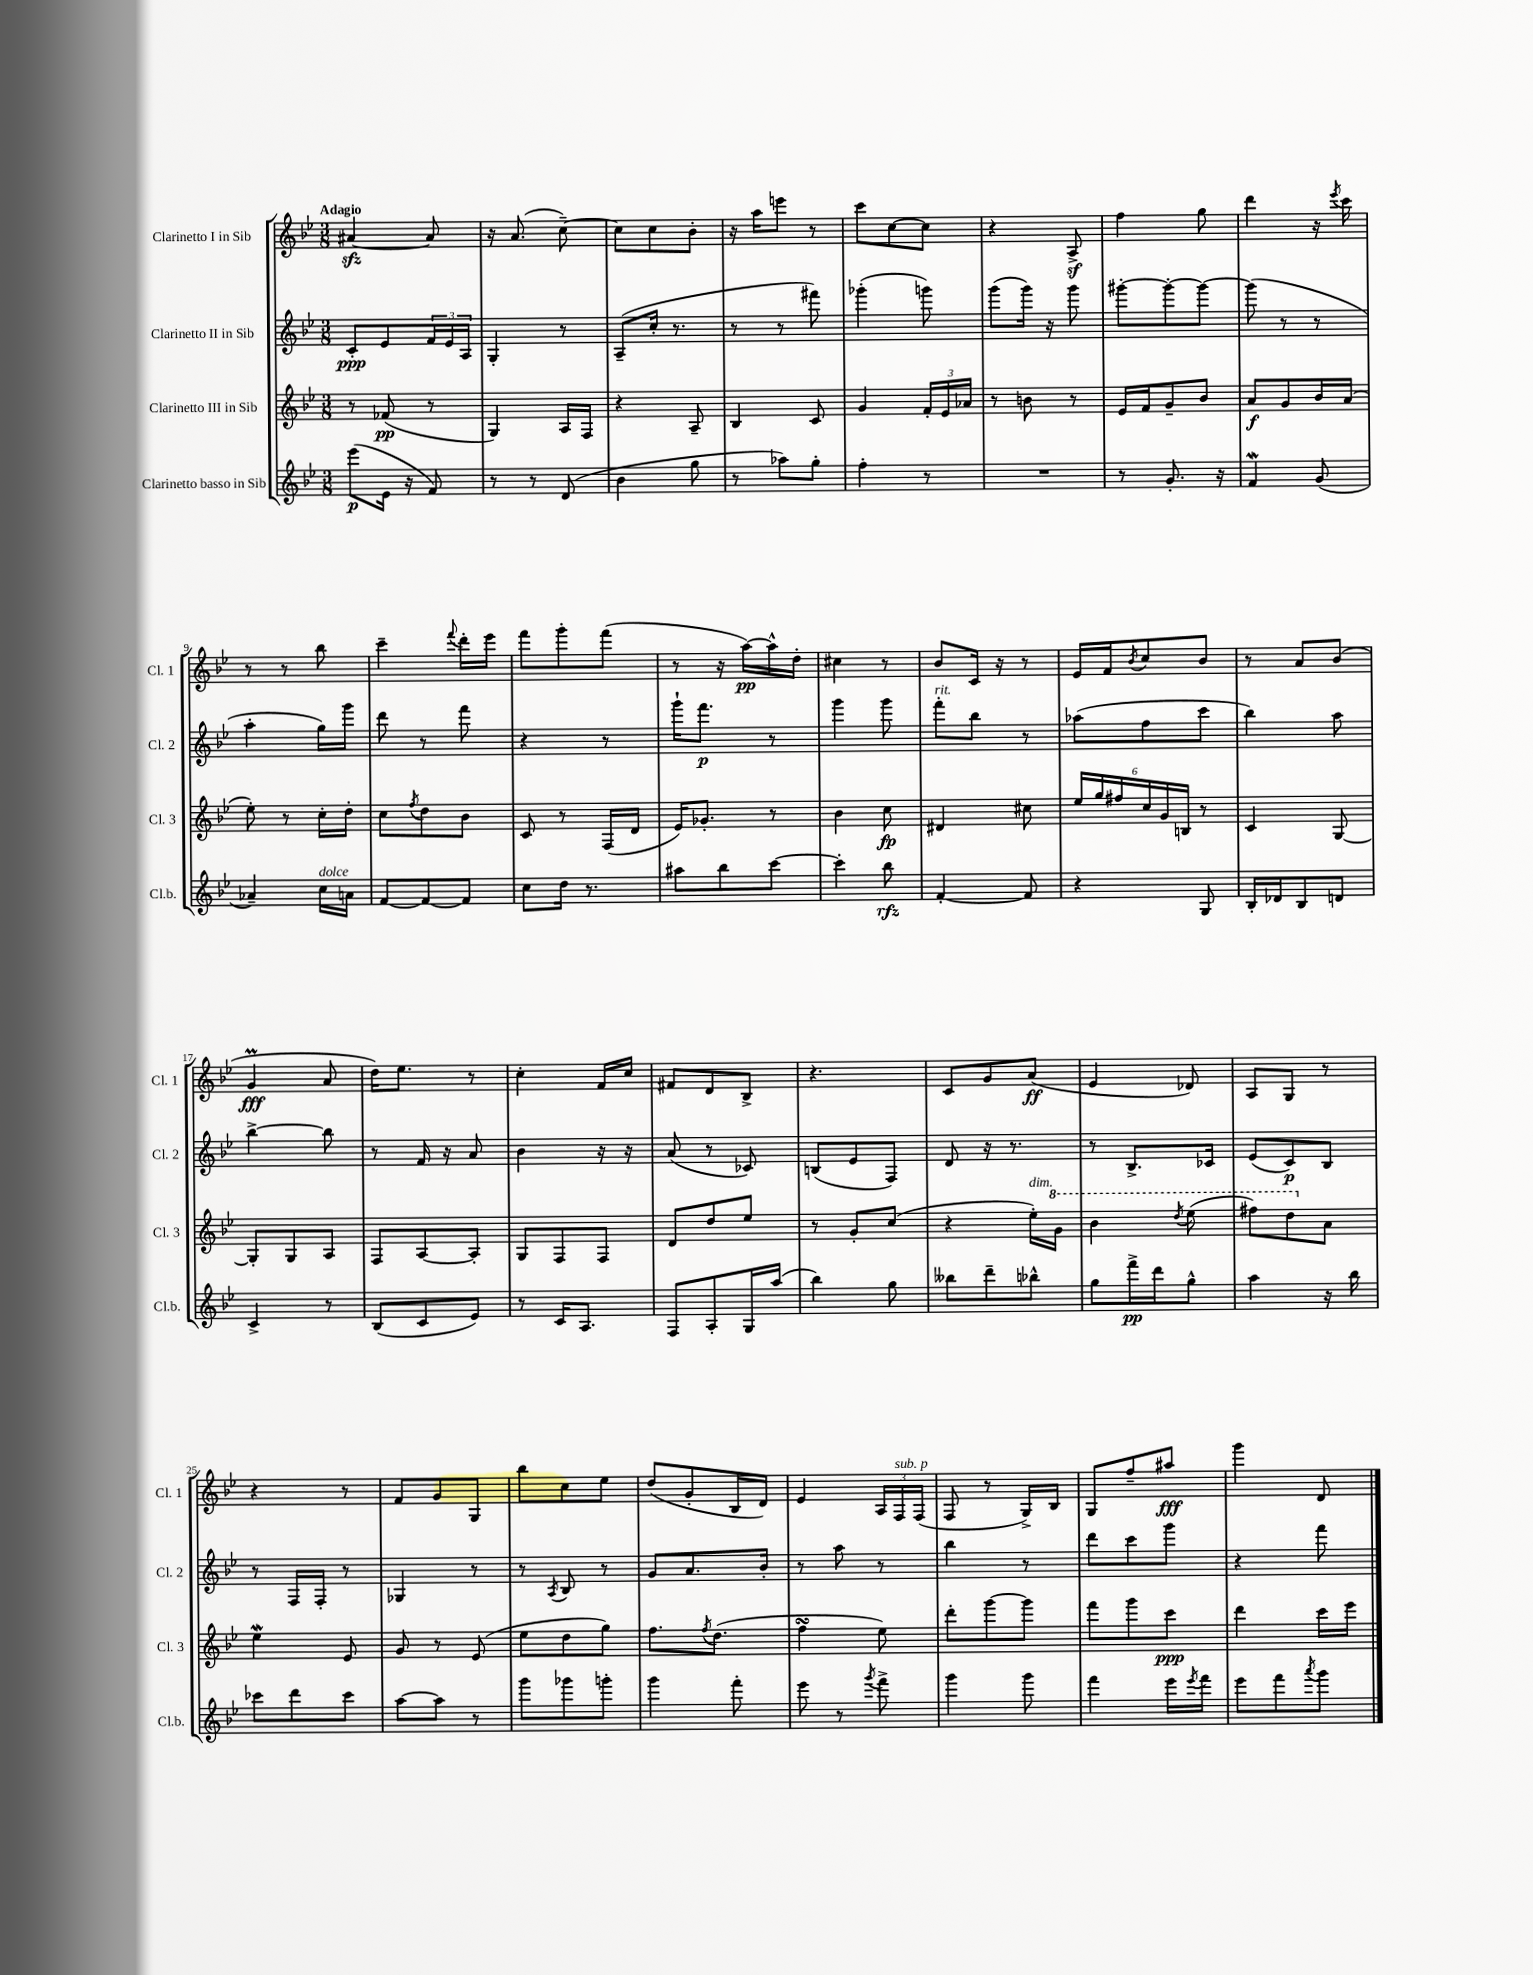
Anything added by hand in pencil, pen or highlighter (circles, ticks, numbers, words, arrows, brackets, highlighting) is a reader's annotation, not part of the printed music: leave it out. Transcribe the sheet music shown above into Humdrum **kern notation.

**kern	**dynam	**kern	**dynam	**kern	**dynam	**kern	**dynam
*part4	*part4	*part3	*part3	*part2	*part2	*part1	*part1
*staff4	*staff4	*staff3	*staff3	*staff2	*staff2	*staff1	*staff1
*I"Clarinetto basso in Sib	*	*I"Clarinetto III in Sib	*	*I"Clarinetto II in Sib	*	*I"Clarinetto I in Sib	*
*I'Cl.b.	*	*I'Cl. 3	*	*I'Cl. 2	*	*I'Cl. 1	*
*clefG2	*	*clefG2	*	*clefG2	*	*clefG2	*
*k[b-e-]	*	*k[b-e-]	*	*k[b-e-]	*	*k[b-e-]	*
*M3/8	*	*M3/8	*	*M3/8	*	*M3/8	*
=1	=1	=1	=1	=1	=1	=1	=1
!	!	!	!	!	!	!LO:TX:a:B:t=Adagio	!
(8eee-\L	p	8r	.	8c'/L	ppp	[4a#Xzz/	.
16e-\Jk	.	(8f-X/	pp	8e-/	.	.	.
16r	.	.	.	.	.	.	.
8f/)	.	8r	.	24f/L	.	8a#/]	.
.	.	.	.	24e-/	.	.	.
.	.	.	.	24A/JJ	.	.	.
=2	=2	=2	=2	=2	=2	=2	=2
8r	.	4G/)	.	4G'/	.	16r	.
.	.	.	.	.	.	(8.a/	.
8r	.	.	.	.	.	.	.
(8d/	.	16A/LL	.	8r	.	[8cc~\)	.
.	.	16F/JJ	.	.	.	.	.
=3	=3	=3	=3	=3	=3	=3	=3
4b-\	.	4r	.	(8A~/L	.	8cc\L]	.
.	.	.	.	16cc'/Jk	.	8cc\	.
.	.	.	.	8.r	.	.	.
8gg\	.	8A~/	.	.	.	8b-'\J	.
=4	=4	=4	=4	=4	=4	=4	=4
8r	.	4B-/	.	8r	.	16r	.
.	.	.	.	.	.	16aa\KL	.
8aa-X\L)	.	.	.	8r	.	8eeen\J	.
8gg'\J	.	8c/	.	8fff#X\)	.	8r	.
=5	=5	=5	=5	=5	=5	=5	=5
4ff'\	.	4g/	.	(4ggg-X'\	.	8ccc\L	.
.	.	.	.	.	.	[8cc\	.
8r	.	24f'/LL	.	8gggn\)	.	8cc\J]	.
.	.	24e-/	.	.	.	.	.
.	.	24a-X/JJ	.	.	.	.	.
=6	=6	=6	=6	=6	=6	=6	=6
4.r	.	8r	.	(8ggg\L	.	4r	.
.	.	8bn\	.	16ggg\Jk)	.	.	.
.	.	.	.	16r	.	.	.
.	.	8r	.	8ggg\	.	8Az^/	.
=7	=7	=7	=7	=7	=7	=7	=7
8r	.	16e-/LL	.	[8ggg#X'\L	.	4ff\	.
.	.	16f/J	.	.	.	.	.
8.g'/	.	8g~/	.	8ggg#'\_	.	.	.
.	.	8b-/J	.	8ggg#\J_	.	8gg\	.
16r	.	.	.	.	.	.	.
=8	=8	=8	=8	=8	=8	=8	=8
4fW/	.	8a/L	f	(8ggg#\]	.	4ddd\	.
.	.	8g/	.	8r	.	.	.
(8g/	.	16b-/L	.	8r	.	16r	.
.	.	.	.	.	.	8qeee-/	.
.	.	(16a/JJ	.	.	.	16ccc\	.
!!LO:LB:g=z
=9	=9	=9	=9	=9	=9	=9	=9
4a-X~/)	.	8ee-'\)	.	4aa'\	.	8r	.
.	.	8r	.	.	.	8r	.
!LO:TX:a:i:t=dolce	!	!	!	!	!	!	!
16cc\LL	.	16cc'\LL	.	16gg\LL)	.	8bb-\	.
16an\JJ	.	16dd'\JJ	.	16ggg\JJ	.	.	.
=10	=10	=10	=10	=10	=10	=10	=10
[8f/L	.	8cc\L	.	8ddd\	.	4ccc~\	.
.	.	8qff/	.	.	.	.	.
8f/_	.	8dd\	.	8r	.	.	.
.	.	.	.	.	.	8qqfff/	.
8f/J]	.	8b-\J	.	8fff\	.	16ddd'\LL	.
.	.	.	.	.	.	16eee-\JJ	.
=11	=11	=11	=11	=11	=11	=11	=11
8cc\L	.	8c/	.	4r	.	8fff\L	.
16dd\Jk	.	8r	.	.	.	8ggg'\	.
8.r	.	.	.	.	.	.	.
.	.	(16F/LL	.	8r	.	(8fff\J	.
.	.	16d/JJ	.	.	.	.	.
=12	=12	=12	=12	=12	=12	=12	=12
8aa#X\L	.	16e-/KL)	.	16ggg`\KL	.	8r	.
.	.	8.g-X'/J	.	8.fff\J	p	.	.
8bb-\	.	.	.	.	.	16r	.
.	.	.	.	.	.	[16aa\LL)	pp
[8ccc\J	.	8r	.	8r	.	16aa^^\]	.
.	.	.	.	.	.	16dd'\JJ	.
=13	=13	=13	=13	=13	=13	=13	=13
4ccc'\]	.	4b-\	.	4ggg\	.	4cc#X\	.
8bb-\	rfz	8cc\	fp	8ggg\	.	8r	.
=14	=14	=14	=14	=14	=14	=14	=14
!	!	!	!	!LO:TX:a:i:t=rit.	!	!	!
[4f'/	.	4d#X/	.	8fff'\L	.	8b-/L	.
.	.	.	.	8bb-\J	.	16c/Jk	.
.	.	.	.	.	.	16r	.
8f/]	.	8cc#X\	.	8r	.	8r	.
=15	=15	=15	=15	=15	=15	=15	=15
4r	.	24ee-/LL	.	(8aa-X\L	.	16e-/LL	.
.	.	24gg/	.	.	.	.	.
.	.	.	.	.	.	16f/J	.
.	.	24ff#X/	.	.	.	.	.
.	.	.	.	.	.	8qb-/	.
.	.	24cc/	.	8ff\	.	8cc/	.
.	.	24g/	.	.	.	.	.
.	.	24Bn/JJ	.	.	.	.	.
8G/	.	8r	.	8ccc\J	.	8b-/J	.
=16	=16	=16	=16	=16	=16	=16	=16
16B-'/LL	.	4c/	.	4bb-\)	.	8r	.
16d-X/J	.	.	.	.	.	.	.
8B-/	.	.	.	.	.	8a/L	.
8dn/J	.	[8G/	.	8aa\	.	(8b-/J	.
!!LO:LB:g=z
=17	=17	=17	=17	=17	=17	=17	=17
4c^/	.	8G'/L]	.	[4bb-^\	.	4gM/	fff
.	.	8G/	.	.	.	.	.
8r	.	8A/J	.	8bb-\]	.	8a/	.
=18	=18	=18	=18	=18	=18	=18	=18
(8B-/L	.	8F/L	.	8r	.	16dd\KL)	.
.	.	.	.	.	.	8.ee-\J	.
8c/	.	[8A/	.	16f/	.	.	.
.	.	.	.	16r	.	.	.
8e-/J)	.	8A'/J]	.	8a/	.	8r	.
=19	=19	=19	=19	=19	=19	=19	=19
8r	.	8G/L	.	4b-\	.	4cc'\	.
16c/KL	.	8F/	.	.	.	.	.
8.A/J	.	.	.	.	.	.	.
.	.	8F/J	.	16r	.	16f/LL	.
.	.	.	.	16r	.	16cc/JJ	.
=20	=20	=20	=20	=20	=20	=20	=20
8F/L	.	8d/L	.	(8a/	.	8f#X/L	.
8A'/	.	8dd/	.	8r	.	8d/	.
16G/L	.	8ee-/J	.	8c-X/)	.	8B-^/J	.
(16aa/JJ	.	.	.	.	.	.	.
=21	=21	=21	=21	=21	=21	=21	=21
4bb-\)	.	8r	.	(8Bn/L	.	4.r	.
.	.	8g'/L	.	8e-/	.	.	.
8gg\	.	(8cc/J	.	8F/J)	.	.	.
=22	=22	=22	=22	=22	=22	=22	=22
8bb--X\L	.	4r	.	8d/	.	8c/L	.
8ddd~\	.	.	.	16r	.	8g/	.
.	.	.	.	8.r	.	.	.
!	!	!LO:TX:a:i:t=dim.	!	!	!	!	!
8bb-X^^\J	.	16ee-'\LL)	.	.	.	(8a/J	ff
*	*	*8va	*	*	*	*	*
.	.	16gg\JJ	.	.	.	.	.
=23	=23	=23	=23	=23	=23	=23	=23
8gg\L	.	4bb-\	.	8r	.	4e-/	.
16fff^\L	pp	.	.	8.B-^/L	.	.	.
16ddd\J	.	.	.	.	.	.	.
.	.	8qddd/	.	.	.	.	.
8gg^^\J	.	(8eee-\	.	.	.	8d-X/)	.
.	.	.	.	16c-X/Jk	.	.	.
=24	=24	=24	=24	=24	=24	=24	=24
4aa\	.	8fff#X\L)	.	(8e-/L	.	8A/L	.
.	.	8ddd\	.	8c/)	p	8G/J	.
*	*	*X8va	*	*	*	*	*
16r	.	8a\J	.	8B-/J	.	8r	.
16bb-\	.	.	.	.	.	.	.
!!LO:LB:g=z
=25	=25	=25	=25	=25	=25	=25	=25
8ccc-X\L	.	4ee-w\	.	8r	.	4r	.
8ddd\	.	.	.	16F/LL	.	.	.
.	.	.	.	16F'/JJ	.	.	.
8ccc-\J	.	8e-/	.	8r	.	8r	.
=26	=26	=26	=26	=26	=26	=26	=26
[8aa\L	.	8g/	.	4G-X/	.	8f/L	.
8aa\J]	.	8r	.	.	.	8g/	.
8r	.	(8e-/	.	8r	.	8G/J	.
=27	=27	=27	=27	=27	=27	=27	=27
8ggg\L	.	8ee-\L	.	8r	.	8bb-\L	.
.	.	.	.	8qA/	.	.	.
8ggg-X\	.	8dd\	.	8B-/	.	8cc\	.
8gggn'\J	.	8gg\J)	.	8r	.	8ee-\J	.
=28	=28	=28	=28	=28	=28	=28	=28
4ggg\	.	8.ff\L	.	8g/L	.	(8dd/L	.
.	.	.	.	8.a/	.	8g'/	.
.	.	8qff/	.	.	.	.	.
.	.	(8.dd\J	.	.	.	.	.
8fff'\	.	.	.	.	.	16B-/L	.
.	.	.	.	16b-'/Jk	.	16d/JJ)	.
=29	=29	=29	=29	=29	=29	=29	=29
8eee-\	.	4ffsSSS\	.	8r	.	4e-/	.
8r	.	.	.	8aa\	.	.	.
8qggg/	.	.	.	.	.	.	.
8fff^\	.	8ee-\)	.	8r	.	24A/LL	.
!	!	!	!	!	!	!LO:TX:a:i:t=sub. p	!
.	.	.	.	.	.	24F/	.
.	.	.	.	.	.	(24F/JJ	.
=30	=30	=30	=30	=30	=30	=30	=30
4ggg\	.	8ddd'\L	.	4bb-\	.	8F/	.
.	.	[8ggg\	.	.	.	8r	.
8ggg\	.	8ggg\J]	.	8r	.	16G^/LL)	.
.	.	.	.	.	.	16B-/JJ	.
=31	=31	=31	=31	=31	=31	=31	=31
4fff\	.	8fff\L	.	8ddd\L	.	8G/L	.
.	.	8ggg\	.	8ccc\	.	8ff~/	.
16eee-\LL	.	8ccc\J	ppp	8ggg\J	.	8aa#X/J	fff
8qeee-/	.	.	.	.	.	.	.
16fff\JJ	.	.	.	.	.	.	.
=32	=32	=32	=32	=32	=32	=32	=32
8eee-\L	.	4ddd\	.	4r	.	4ggg\	.
8fff\	.	.	.	.	.	.	.
8qaaa/	.	.	.	.	.	.	.
8ggg\J	.	16ccc\LL	.	8fff\	.	8d/	.
.	.	16eee-\JJ	.	.	.	.	.
==	==	==	==	==	==	==	==
*-	*-	*-	*-	*-	*-	*-	*-
